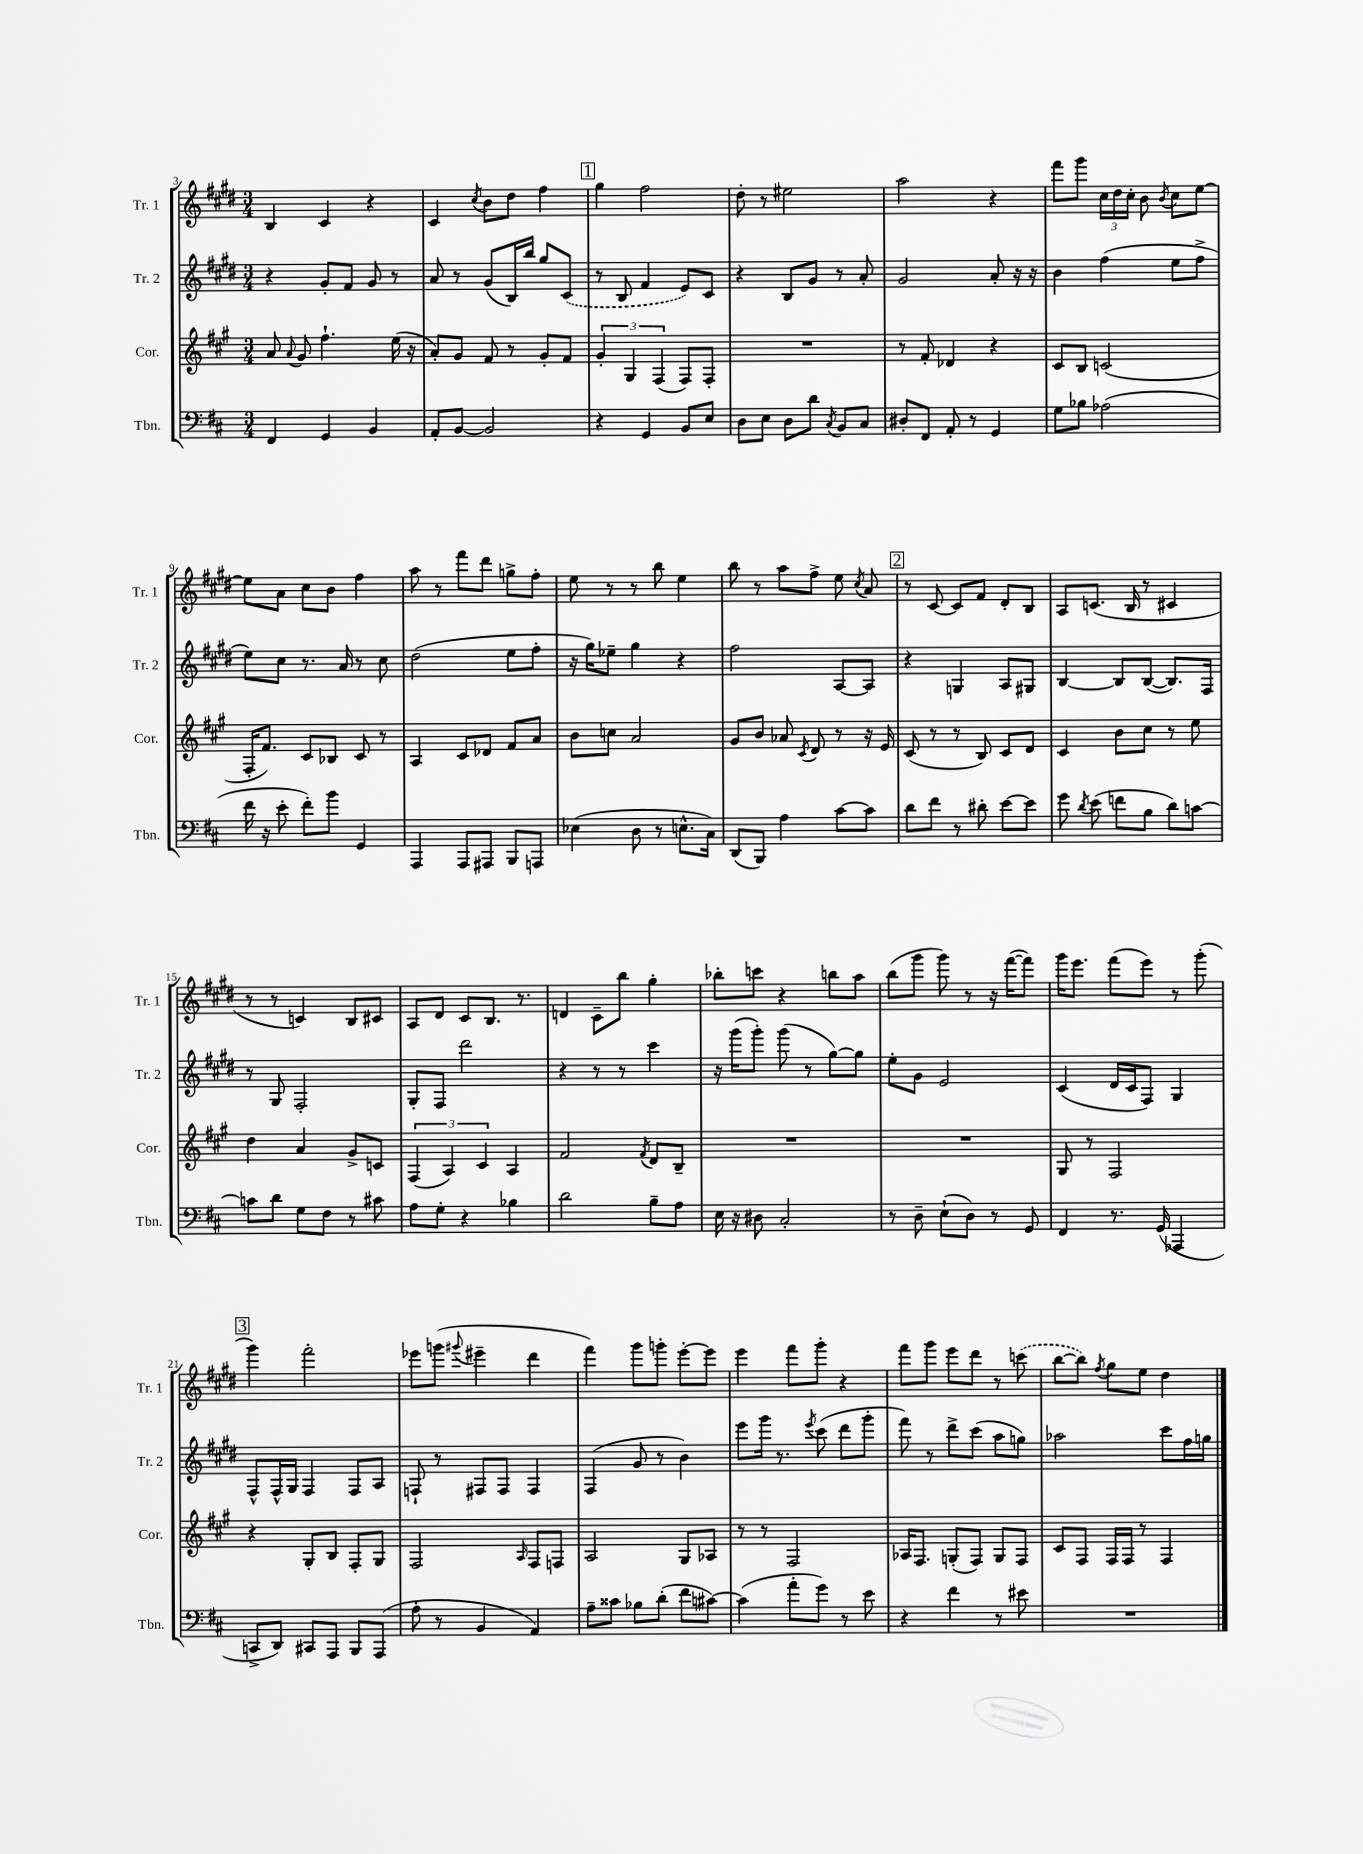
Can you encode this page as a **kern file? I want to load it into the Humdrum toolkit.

**kern	**kern	**kern	**kern
*staff4	*staff3	*staff2	*staff1
*clefF4	*clefG2	*clefG2	*clefG2
*k[f#c#]	*k[f#c#g#]	*k[f#c#g#d#]	*k[f#c#g#d#]
*M3/4	*M3/4	*M3/4	*M3/4
4FF#/	8a/	4r	4B/
.	8qqa/	.	.
.	8g#/	.	.
4GG/	4.ff#`\	8g#'/L	4c#/
.	.	8f#/J	.
4BB/	.	8g#/	4r
.	(16ee\	8r	.
.	16r	.	.
=	=	=	=
8AA'/L	8a'/L)	8a/	4c#/
[8BB/J	8g#/J	8r	.
.	.	.	8qcc#/
2BB/]	8f#/	(8g#/L	8b\L
.	8r	16B/L)	8dd#\J
.	.	16bb/JJ	.
.	8g#'/L	8gg#/L	4ff#\
.	8f#/J	(8c#/J	.
=	=	=	=
4r	6g#'/	8r	4gg#\
.	.	8B/	.
.	6G#/	.	.
4GG/	.	4f#/	2ff#\
.	(6F#/	.	.
8BB/L	8F#/L)	8e/L)	.
8E/J	8F#'/J	8c#/J	.
=	=	=	=
8D\L	2.r	4r	8dd#'\
8E\J	.	.	8r
8D\L	.	8B/L	2ee#\
8d\J	.	8g#/J	.
8qC#/	.	.	.
8BB/L	.	8r	.
8C#/J	.	8a'/	.
=	=	=	=
8D#'/L	8r	2g#/	2aa\
8FF#/J	8f#'/	.	.
8AA'/	4d-/	.	.
8r	.	.	.
4GG/	4r	8a'/	4r
.	.	16r	.
.	.	16r	.
=	=	=	=
8G\L	8c#/L	4b\	8fff#\L
8B-\J	8B/J	.	8ggg#\J
(2A-\	(2c/	(4ff#\	24cc#\LL
.	.	.	24dd#\
.	.	.	24cc#'\JJ
.	.	.	8b\
.	.	.	8qb/
.	.	8ee\L	8cc#\L
.	.	8ff#^\J	[8ee\J
=	=	=	=
16f#\	16F#'/LK	8ee\L)	8ee\]L
16r	8.f#/J)	.	.
8e'\	.	8cc#\J	8a\J
8f#'\L)	8c#/L	8.r	8cc#\L
8b\J	8B-/J	.	8b\J
.	.	16a/	.
4GG/	8c#/	8r	4ff#\
.	8r	8cc#\	.
=	=	=	=
4AAA/	4A/	(2dd#\	8aa\
.	.	.	8r
8AAA/L	8c#/L	.	8fff#\L
8AAA#/J	8d-/J	.	8ddd#\J
8BBB/L	8f#/L	8ee\L	8gg^\L
8AAA/J	8a/J	8ff#'\J	8ff#'\J
=	=	=	=
(4E-\	8b\L	16r	8ee\
.	.	16gg#\LK)	.
.	8cc\J	8ee-~\J	8r
8D\	2a/	4gg#\	8r
8r	.	.	8bb\
8.E^^\L	.	4r	4ee\
16C#\Jk)	.	.	.
=	=	=	=
(8DD/L	8g#/L	2ff#\	8bb\
8BBB/J)	8b/J	.	8r
4A\	8a-/	.	8aa\L
.	8qc#/	.	.
.	8d/	.	8ff#^\J
[8c#\L	8r	[8A/L	8ee\
.	.	.	8qcc#/
8c#\]J	16r	8A/]J	8a/
.	16e/	.	.
=	=	=	=
8d\L	(8c#/	4r	8r
8f#\J	8r	.	[8c#/
8r	8r	4G/	8c#/]L
8d#'\	8B/)	.	8f#/J
[8e\L	8c#/L	8A/L	8d#'/L
8e\]J	8d/J	8G#/J	8B/J
=	=	=	=
8g\	4c#/	[4B/	8A/L
8qd/	.	.	.
(8e\	.	.	(8.c/J
8f\L	8b\L	8B/]L	.
.	.	.	16B/
8B\J	8cc#\J	([8B/J	8r
8d\L)	8r	8.B/]L)	4c#/
[8c\J	8ee\	.	.
.	.	16F#/Jk	.
=	=	=	=
8c\]L	4dd\	8r	8r
8d\J	.	8G#/	8r
8G\L	4a/	2F#'/	4c/)
8F#\J	.	.	.
8r	8g#^/L	.	8B/L
8c#\	8c/J	.	8c#/J
=	=	=	=
8A\L	(6F#/	8G#'/L	8A/L
8G'\J	.	8F#/J	8d#/J
.	6A/)	.	.
4r	.	2ddd#\	8c#/L
.	6c#/	.	.
.	.	.	8.B/J
4B-\	4A/	.	.
.	.	.	8.r
=	=	=	=
2d\	2f#/	4r	4d/
.	.	8r	8c#~\L
.	.	8r	8bb\J
.	8qf#/	.	.
8B~\L	8d/L	4ccc#\	4gg#'\
8A\J	8B~/J	.	.
=	=	=	=
16E\	2.r	16r	8bb-'\L
16r	.	(16ggg#\LK	.
8D#\	.	8ggg#'\J)	8ccc\J
2C#'/	.	(8ggg#\	4r
.	.	8r	.
.	.	[8gg#\L)	8bb\L
.	.	8gg#\]J	8aa\J
=	=	=	=
8r	2.r	8ee'\L	(8bb\L
8D~\	.	8g#\J	8ggg#\J
(8E`\L	.	2e/	8ggg#\)
8D\J)	.	.	8r
8r	.	.	16r
.	.	.	([16fff#\LK
8GG/	.	.	8fff#\]J)
=	=	=	=
4FF#/	8G#/	(4c#/	16ggg#\LK
.	.	.	8.eee\J
.	8r	.	.
8.r	2F#/	16d#/LL	(8fff#\L
.	.	16c#/J	.
.	.	8F#/J)	8eee\J)
(16GG/	.	.	.
4AAA-/	.	4G#/	8r
.	.	.	(8ggg#'\
=	=	=	=
8CC^/L	4r	8F#^^/L	4ggg#\)
8DD/J)	.	16F#^^/L	.
.	.	16G#/JJ	.
8CC#/L	8G#'/L	4F#/	2fff#'\
8AAA/J	8B/J	.	.
8BBB/L	8F#'/L	8F#/L	.
(8AAA/J	8G#/J	8A/J	.
=	=	=	=
8A'\	2F#/	8F`/	8eee-\L
8r	.	8r	(8ggg\J
.	.	.	8qqggg#/
4BB/	.	8F#/L	4eee#~\
.	.	8F#/J	.
.	16qqA/	.	.
4AA/)	8F#/L	4F#/	4ddd#\
.	8F/J	.	.
=	=	=	=
8A~\L	2A/	(4F#/	4fff#\)
8c##\J	.	.	.
8B-\L	.	8g#/	8ggg#\L
(8d'\J	.	8r	8ggg'\J
8f#\L	8G#/L	4b\)	[8eee'\L
[8c#\J)	8A-/J	.	8eee\]J
=	=	=	=
(4c#\]	8r	8eee\L	4eee\
.	8r	16ggg#\Jk	.
.	.	8.r	.
8a'\L	2F#/	.	8fff#\L
.	.	8qeee/	.
8g\J)	.	(8ccc#\	8ggg#'\J
8r	.	8ddd#\L	4r
8e\	.	8ggg#'\J	.
=	=	=	=
4r	16A-/LK	8fff#\)	8fff#\L
.	8.F#/J	.	.
.	.	8r	8ggg#\J
4f#\	(8G'/L	8ddd#^\L	8eee\L
.	8F#/J)	(8ccc#\J	8ddd#\J
8r	8G/L	8aa\L	8r
8e#\	8F#/J	8gg\J)	(8ccc\
=	=	=	=
2.r	8c#/L	2aa-\	[8bb\L
.	8F#/J	.	8bb\]J)
.	.	.	8qff#/
.	16F#/LL	.	8gg#\L
.	16F#/JJ	.	.
.	8r	.	8ee\J
.	4F#/	8ccc#\L	4dd#\
.	.	16ff#\L	.
.	.	16gg\JJ	.
==	==	==	==
*-	*-	*-	*-
